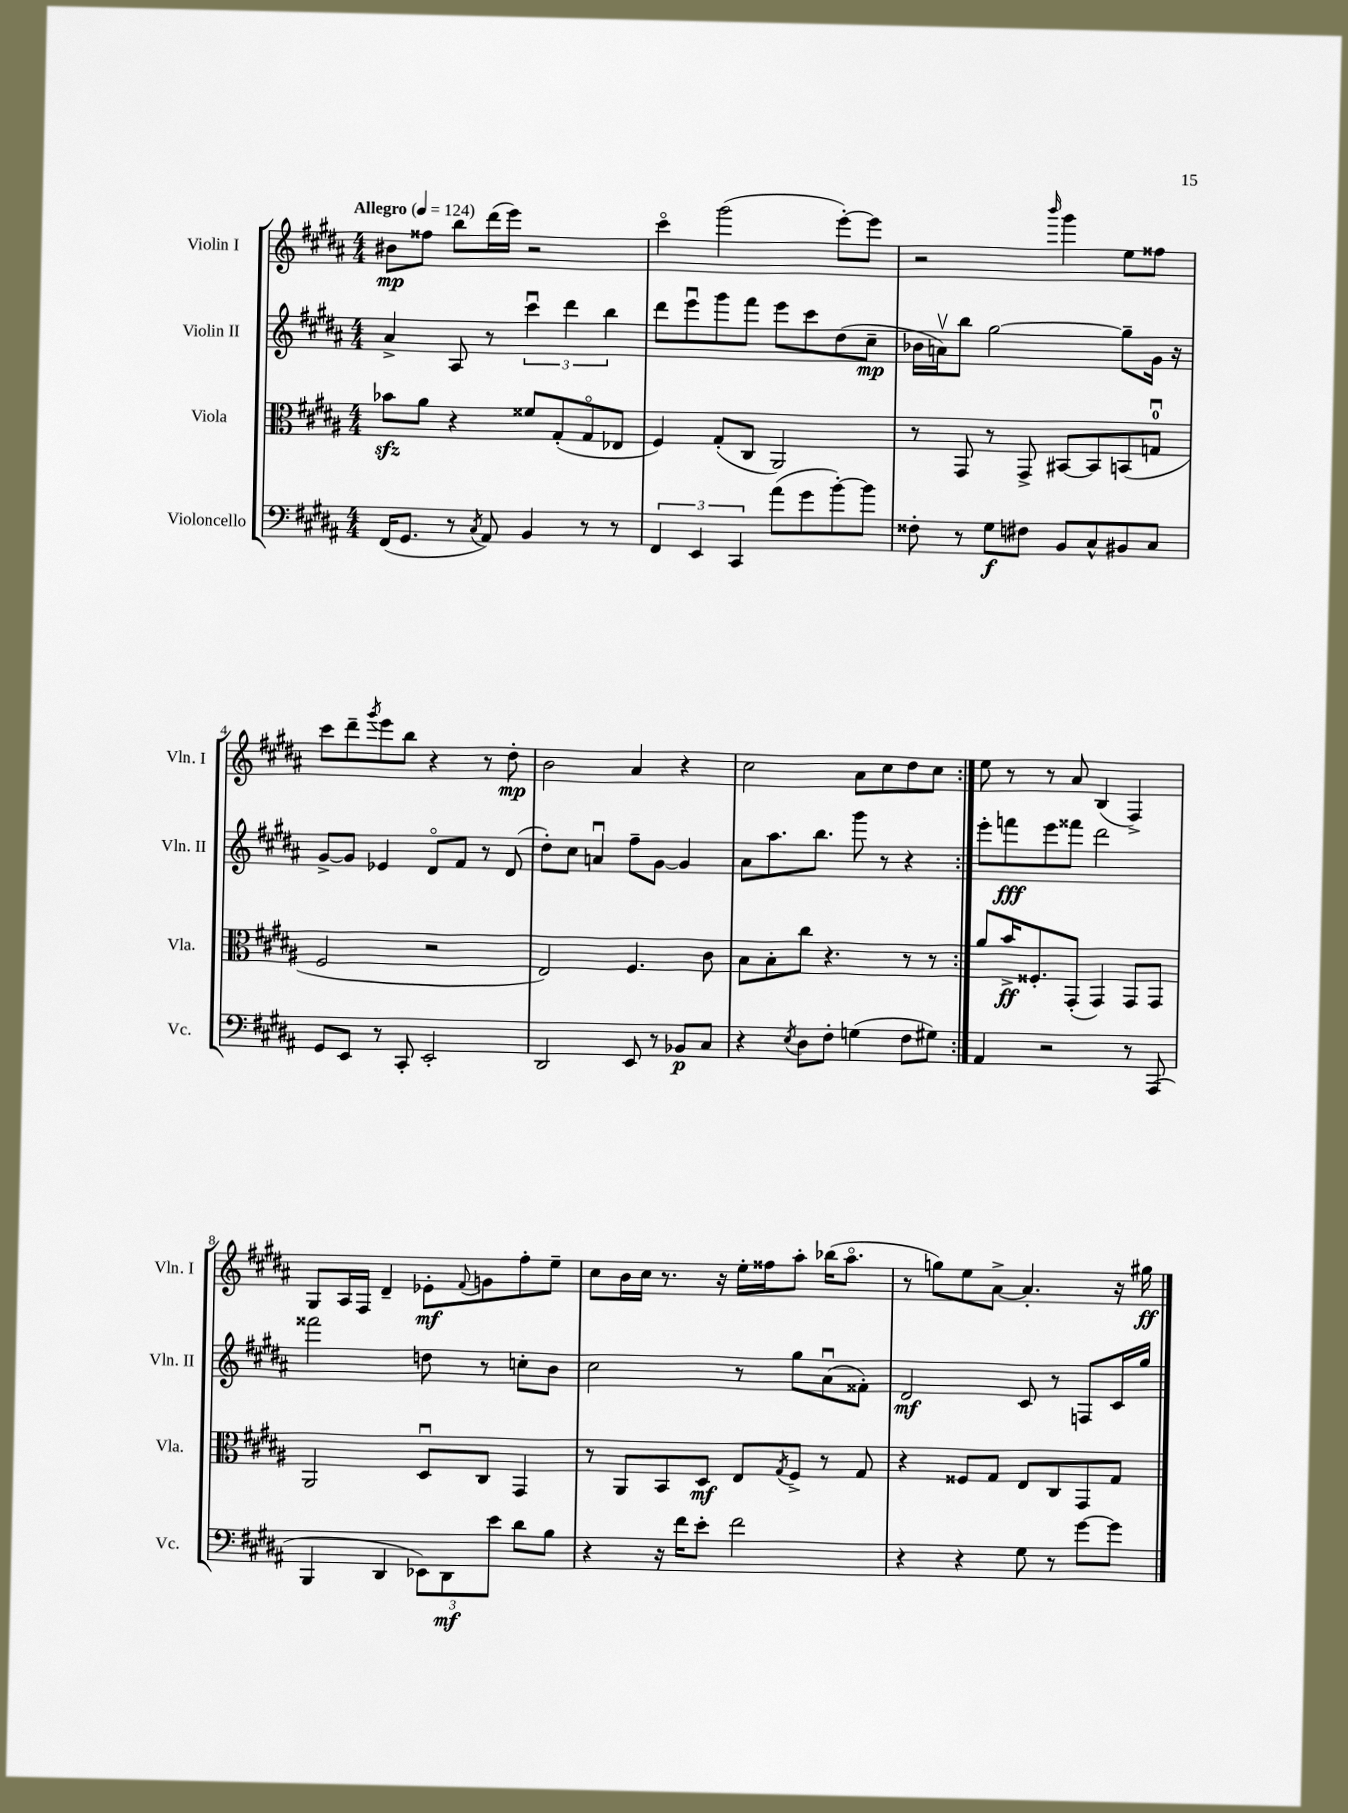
<<
\new StaffGroup <<
\new Staff = "s0" \with { instrumentName = "Violin I" shortInstrumentName = "Vln. I" } {
    \clef treble \key b \major \numericTimeSignature \time 4/4 \tempo "Allegro" 4 = 124
    \repeat volta 2 { bis'8\mp fisis''8 b''8 dis'''16( e'''16) r2 |
    cis'''4\flageolet gis'''2( e'''8~-.) e'''8 |
    r2 \grace { b'''16 } gis'''4 e''8 fisis''8 |
    cis'''8 dis'''8-- \acciaccatura { gis'''8 } e'''8 b''8 r4 r8 dis''8-.\mp |
    b'2 ais'4 r4 |
    cis''2 ais'8 cis''8 dis''8 cis''8 | }
    e''8 r8 r8 ais'8 b4( fis4->) |
    gis8 ais16 fis16 dis'4-- ees'8-.\mf \appoggiatura { fis'8 } g'8 fis''8-. e''8-- |
    cis''8 b'16 cis''16 r8. r16 e''16-. fisis''16 ais''8-. bes''16( ais''8.\flageolet |
    r8 g''8) e''8 ais'8~-> ais'4.-. r16 gis''16\ff \bar "|." |
}
\new Staff = "s1" \with { instrumentName = "Violin II" shortInstrumentName = "Vln. II" } {
    \clef treble \key b \major \numericTimeSignature \time 4/4
    \repeat volta 2 { ais'4-> ais8 r8 \tuplet 3/2 { cis'''4\downbow dis'''4 b''4 } |
    dis'''8 e'''8\downbow gis'''8 fis'''8 e'''8 cis'''8 dis''8( cis''8--\mp |
    bes'16 a'16\upbow) b''8 gis''2~ gis''8-- gis'16 r16 |
    gis'8~-> gis'8 ees'4 dis'8\flageolet fis'8 r8 dis'8( |
    dis''8-.) cis''8 a'4\downbow fis''8-- gis'8~ gis'4 |
    ais'8 ais''8. b''8. gis'''8 r8 r4 | }
    e'''8-. f'''8\fff e'''8 fisis'''8 dis'''2 |
    fisis'''2 d''8 r8 c''8-. b'8 |
    cis''2 r8 gis''8 ais'8\downbow( fisis'8-.) |
    dis'2\mf cis'8 r8 f8 cis'16 gis''16 \bar "|." |
}
\new Staff = "s2" \with { instrumentName = "Viola" shortInstrumentName = "Vla." } {
    \clef alto \key b \major \numericTimeSignature \time 4/4
    \repeat volta 2 { bes'8\sfz ais'8 r4 fisis'8 gis8-.( gis8\flageolet ees8 |
    fis4) gis8-.( cis8 ais,2) |
    r8 gis,8 r8 gis,8-> bis,8~ bis,8 b,8( g8-0\downbow |
    fis2 r2 |
    e2) fis4. cis'8 |
    b8 b8-. cis''8 r4. r8 r8 | }
    ais'8 b'16->\ff fisis8.-. gis,8-.( gis,4) gis,8 gis,8 |
    ais,2 dis8\downbow cis8 gis,4 |
    r8 ais,8 b,8 dis8\mf e8 \acciaccatura { gis8 } fis8-> r8 gis8 |
    r4 fisis8 gis8 e8 cis8 gis,8 gis8 \bar "|." |
}
\new Staff = "s3" \with { instrumentName = "Violoncello" shortInstrumentName = "Vc." } {
    \clef bass \key b \major \numericTimeSignature \time 4/4
    \repeat volta 2 { fis,16( gis,8. r8 \acciaccatura { cis8 } ais,8) b,4 r8 r8 |
    \tuplet 3/2 { fis,4 e,4 cis,4 } ais'8( gis'8 b'8~-.) b'8 |
    fisis8-. r8 gis8\f fis8 b,8 cis8-^ bis,8 cis8 |
    gis,8 e,8 r8 cis,8-. e,2-. |
    dis,2 e,8 r8 bes,8\p cis8 |
    r4 \acciaccatura { e8 } dis8 fis8-. g4( fis8 gis8) | }
    ais,4 r2 r8 ais,,8( |
    b,,4 dis,4 \tuplet 3/2 { ees,8) dis,8\mf e'8 } dis'8 b8 |
    r4 r16 fis'16 e'8-. fis'2 |
    r4 r4 gis8 r8 gis'8~ gis'8 \bar "|." |
}
>>
>>
